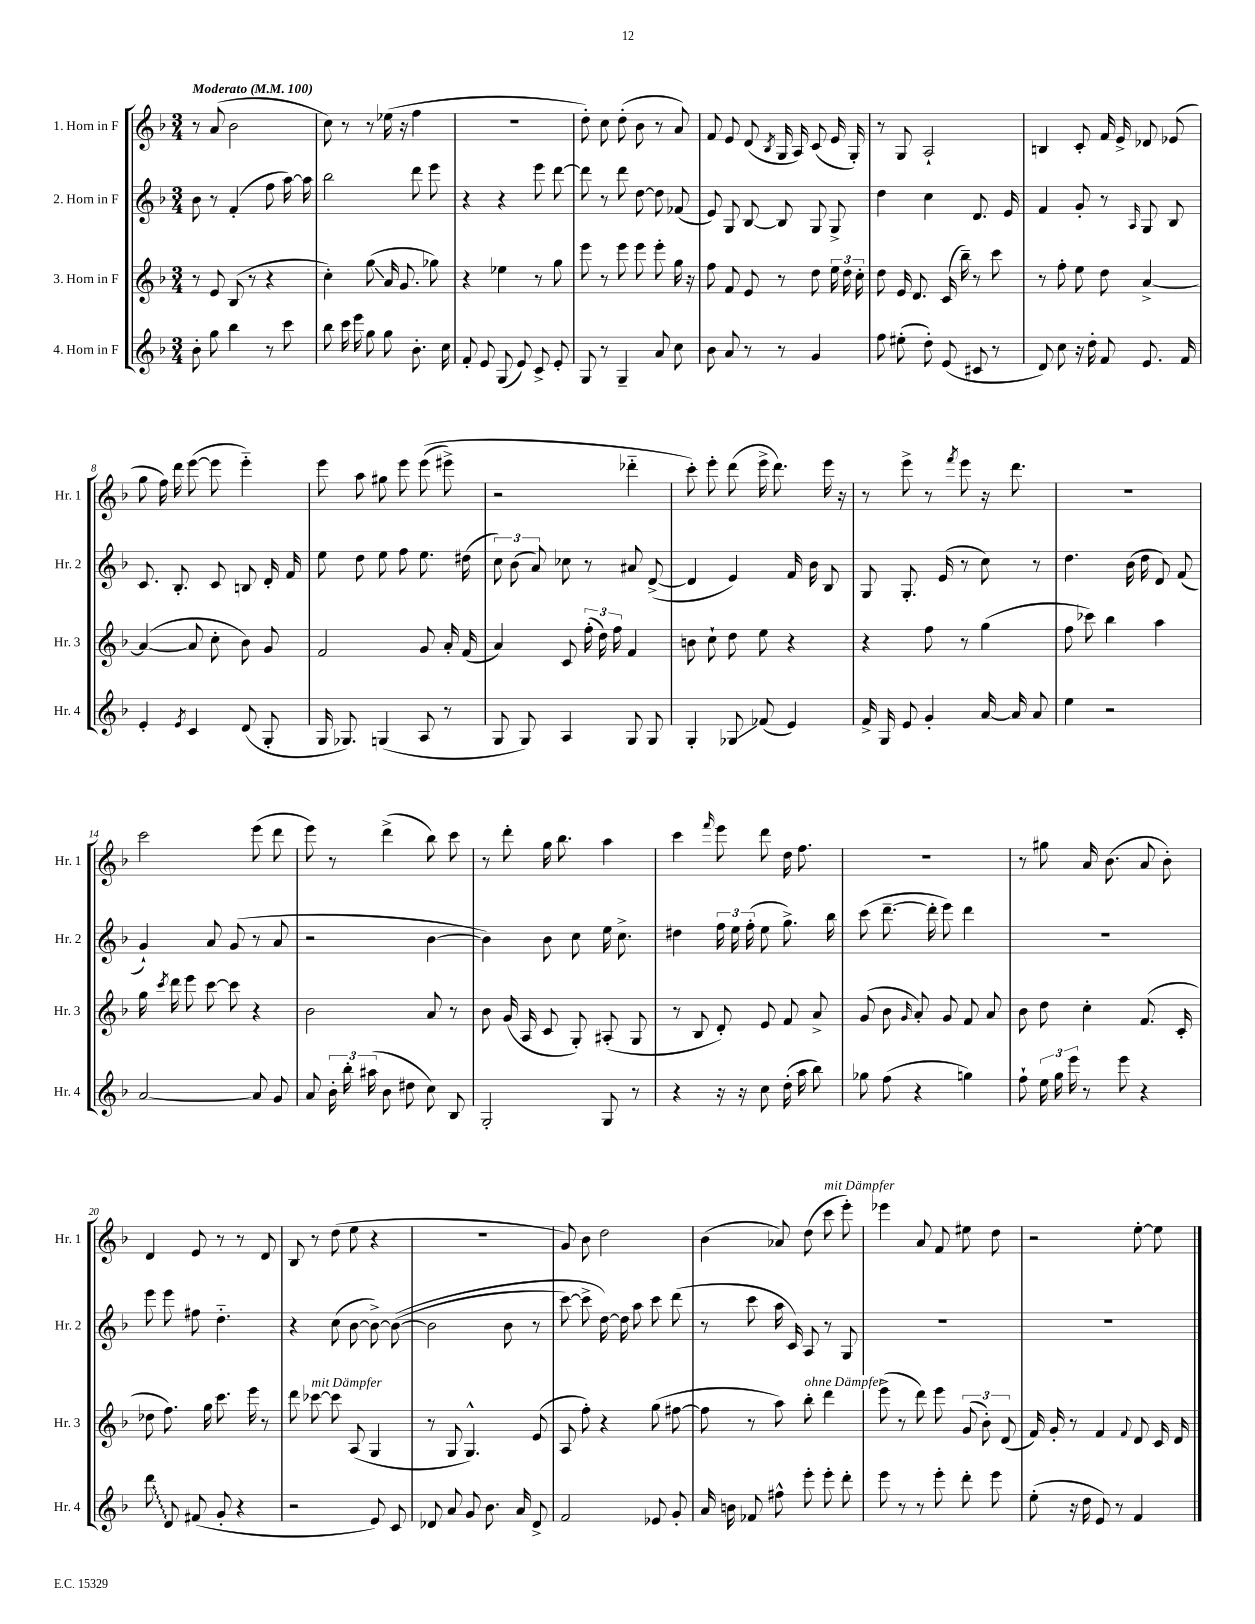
<<
\new StaffGroup <<
\new Staff = "s0" \with { instrumentName = "1. Horn in F" shortInstrumentName = "Hr. 1" } {
    \clef treble \key f \major \numericTimeSignature \time 3/4 \tempo "Moderato" 4 = 100
    \autoBeamOff r8 a'8( bes'2 |
    c''8) r8 r8 ees''16( r16 f''4 |
    R2. |
    d''8-.) c''8 d''8-.( bes'8 r8 a'8) |
    f'8 e'8 d'8( \acciaccatura { bes8 } g16 a16) c'8( e'16 g16-.) |
    r8 g8 a2-! |
    b4 c'8-. f'16 e'16-> des'8 ees'8( |
    g''8 f''16) d'''16 e'''8~( e'''8 e'''4-_) |
    e'''8 a''8 gis''8 e'''8 e'''8(\( eis'''8->) |
    r2 des'''4-_ |
    c'''8-.\) e'''8-. d'''8( e'''16-> d'''8.) e'''16 r16 |
    r8 e'''8-> r8 \acciaccatura { f'''8 } e'''8 r16 d'''8. |
    R2. |
    c'''2 e'''8( d'''8 |
    e'''8) r8 d'''4->( bes''8) c'''8 |
    r8 d'''8-. g''16 bes''8. a''4 |
    c'''4 \grace { f'''16 } e'''8 d'''8 d''16 f''8. |
    R2. |
    r8 gis''8 a'16 bes'8.( a'8 bes'8-.) |
    d'4 e'8 r8 r8 d'8 |
    bes8 r8 d''8( e''8 r4 |
    R2. |
    g'8) bes'8 d''2 |
    bes'4( aes'8) d''8( c'''8^\markup { \italic "mit Dämpfer" } e'''8-.) |
    ees'''4 a'8 f'8 eis''8 d''8 |
    r2 e''8~-. e''8 \bar "|." |
}
\new Staff = "s1" \with { instrumentName = "2. Horn in F" shortInstrumentName = "Hr. 2" } {
    \clef treble \key f \major \numericTimeSignature \time 3/4
    \autoBeamOff bes'8 r8 f'4-.( f''8 a''16~) a''16 |
    bes''2 d'''8 e'''8 |
    r4 r4 e'''8 d'''8~ |
    d'''8 r8 d'''8 d''8~ d''8 fes'8( |
    e'8) g8 bes8~ bes8 g8 g8-> |
    d''4 c''4 d'8. e'16 |
    f'4 g'8-. r8 \grace { a16 } g8 bes8 |
    c'8. bes8.-. c'8 b8 d'16-. f'16 |
    e''8 d''8 e''8 f''8 e''8. dis''16( |
    \tuplet 3/2 { c''8) bes'8( a'8) } ces''8 r8 ais'8 d'8~->( |
    d'4 e'4) f'16 bes'16 bes8 |
    g8 g8.-. e'16( r8 c''8) r8 |
    d''4. bes'16( d''16 d'8) f'8( |
    g'4-!) a'8 g'8( r8 a'8 |
    r2 bes'4~ |
    bes'4) bes'8 c''8 e''16 c''8.-> |
    dis''4 \tuplet 3/2 { f''16 e''16 f''16-.( } e''8 g''8.->) bes''16 |
    c'''8( d'''8.~-- d'''16-. e'''8) d'''4 |
    R2. |
    e'''8 e'''8 fis''8 d''4.-_ |
    r4 c''8( bes'8~ bes'8~->) bes'8~(\( |
    bes'2 bes'8 r8 |
    c'''8~) c'''8-> d''16~\) d''16 a''8 c'''8 d'''8( |
    r8 c'''8 a''16 c'16) a8 r8 g8 |
    R2. |
    R2. \bar "|." |
}
\new Staff = "s2" \with { instrumentName = "3. Horn in F" shortInstrumentName = "Hr. 3" } {
    \clef treble \key f \major \numericTimeSignature \time 3/4
    \autoBeamOff r8 e'8 bes8( r8 r4 |
    c''4-.) g''8\glissando( a'16 g'8. ges''8) |
    r4 ees''4 r8 g''8 |
    e'''8 r8 e'''8 e'''8 e'''8-. g''16 r16 |
    f''8 f'8 e'8 r8 d''8 \tuplet 3/2 { e''16 d''16 c''16-. } |
    d''8 e'16 d'8. c'16( bes''16--) r8 c'''8 |
    r8 f''8-. e''8 d''8 a'4~-> |
    a'4~( a'8 c''8-. bes'8) g'8 |
    f'2 g'8 a'16-. f'16( |
    a'4) c'8 \tuplet 3/2 { f''16-.( d''16) f''16 } f'4 |
    b'8 c''8-! d''8 e''8 r4 |
    r4 f''8 r8 g''4( |
    f''8 ces'''8) bes''4 a''4 |
    g''16 \acciaccatura { c'''8 } d'''16 e'''8 c'''8~ c'''8 r4 |
    bes'2 a'8 r8 |
    bes'8 g'16( a16 c'8 g8-.) ais8-.( g8 |
    r8 bes8 d'8-.) e'8 f'8 a'8-> |
    g'8( bes'8 \grace { g'16 } a'8-.) g'8 f'8 a'8 |
    bes'8 d''8 c''4-. f'8.( c'16-. |
    des''8 f''8.) g''16 c'''8. e'''16 r8 |
    d'''8 ces'''8~^\markup { \italic "mit Dämpfer" } ces'''8 a8( g4 |
    r8 g8 g4.-^) e'8( |
    a8 f''8-.) r4 g''8( fis''8~ |
    fis''8 r8 a''8) bes''8-.^\markup { \italic "ohne Dämpfer" } d'''4 |
    e'''8->( r8 d'''8) e'''8 \tuplet 3/2 { g'8( bes'8-.) d'8( } |
    f'16) g'16-. r8 f'4 \appoggiatura { f'8 } d'8 c'16 d'16 \bar "|." |
}
\new Staff = "s3" \with { instrumentName = "4. Horn in F" shortInstrumentName = "Hr. 4" } {
    \clef treble \key f \major \numericTimeSignature \time 3/4
    \autoBeamOff bes'8-. g''8 bes''4 r8 c'''8 |
    bes''8 c'''16 e'''16 g''8 g''8 bes'8.-. c''16 |
    f'8-. e'8 g8( e'8) c'8-> e'8-. |
    g8 r8 g4-- a'8 c''8 |
    bes'8 a'8 r8 r8 g'4 |
    f''8 eis''8-.( d''8-.) e'8( cis'8 r8 |
    d'8) c''8 r16 d''16-. f'8 e'8. f'16 |
    e'4-. \acciaccatura { e'8 } c'4 d'8( g8-. |
    g16 ges8.) g4( a8 r8 |
    g8 g8) a4 g8 g8 |
    g4-. ges8\glissando fes'8( e'4) |
    f'16-> g16 e'8 g'4-. a'16~ a'16 a'8 |
    e''4 r2 |
    a'2~ a'8 g'8 |
    a'8 \tuplet 3/2 { bes'16-. bes''16-. ais''16( } bes'8 dis''8 c''8) bes8 |
    g2-. g8 r8 |
    r4 r16 r16 c''8 d''16-.( a''16 bes''8) |
    ges''8 f''8( r4 g''4) |
    f''8-! \tuplet 3/2 { e''16 g''16 e'''16 } r8 e'''8 r4 |
    \once \override Glissando.style = #'zigzag d'''8\glissando d'8 fis'8( g'8-. r4 |
    r2 e'8) c'8 |
    des'8 a'8 g'8 bes'8. a'16 des'8-> |
    f'2 ees'8 g'8-. |
    a'16 b'16 fes'8 fis''8-^ e'''8-. e'''8-. d'''8-. |
    e'''8 r8 r8 e'''8-. d'''8-. e'''8 |
    e''8-.( r16 d''16 e'8) r8 f'4 \bar "|." |
}
>>
>>
